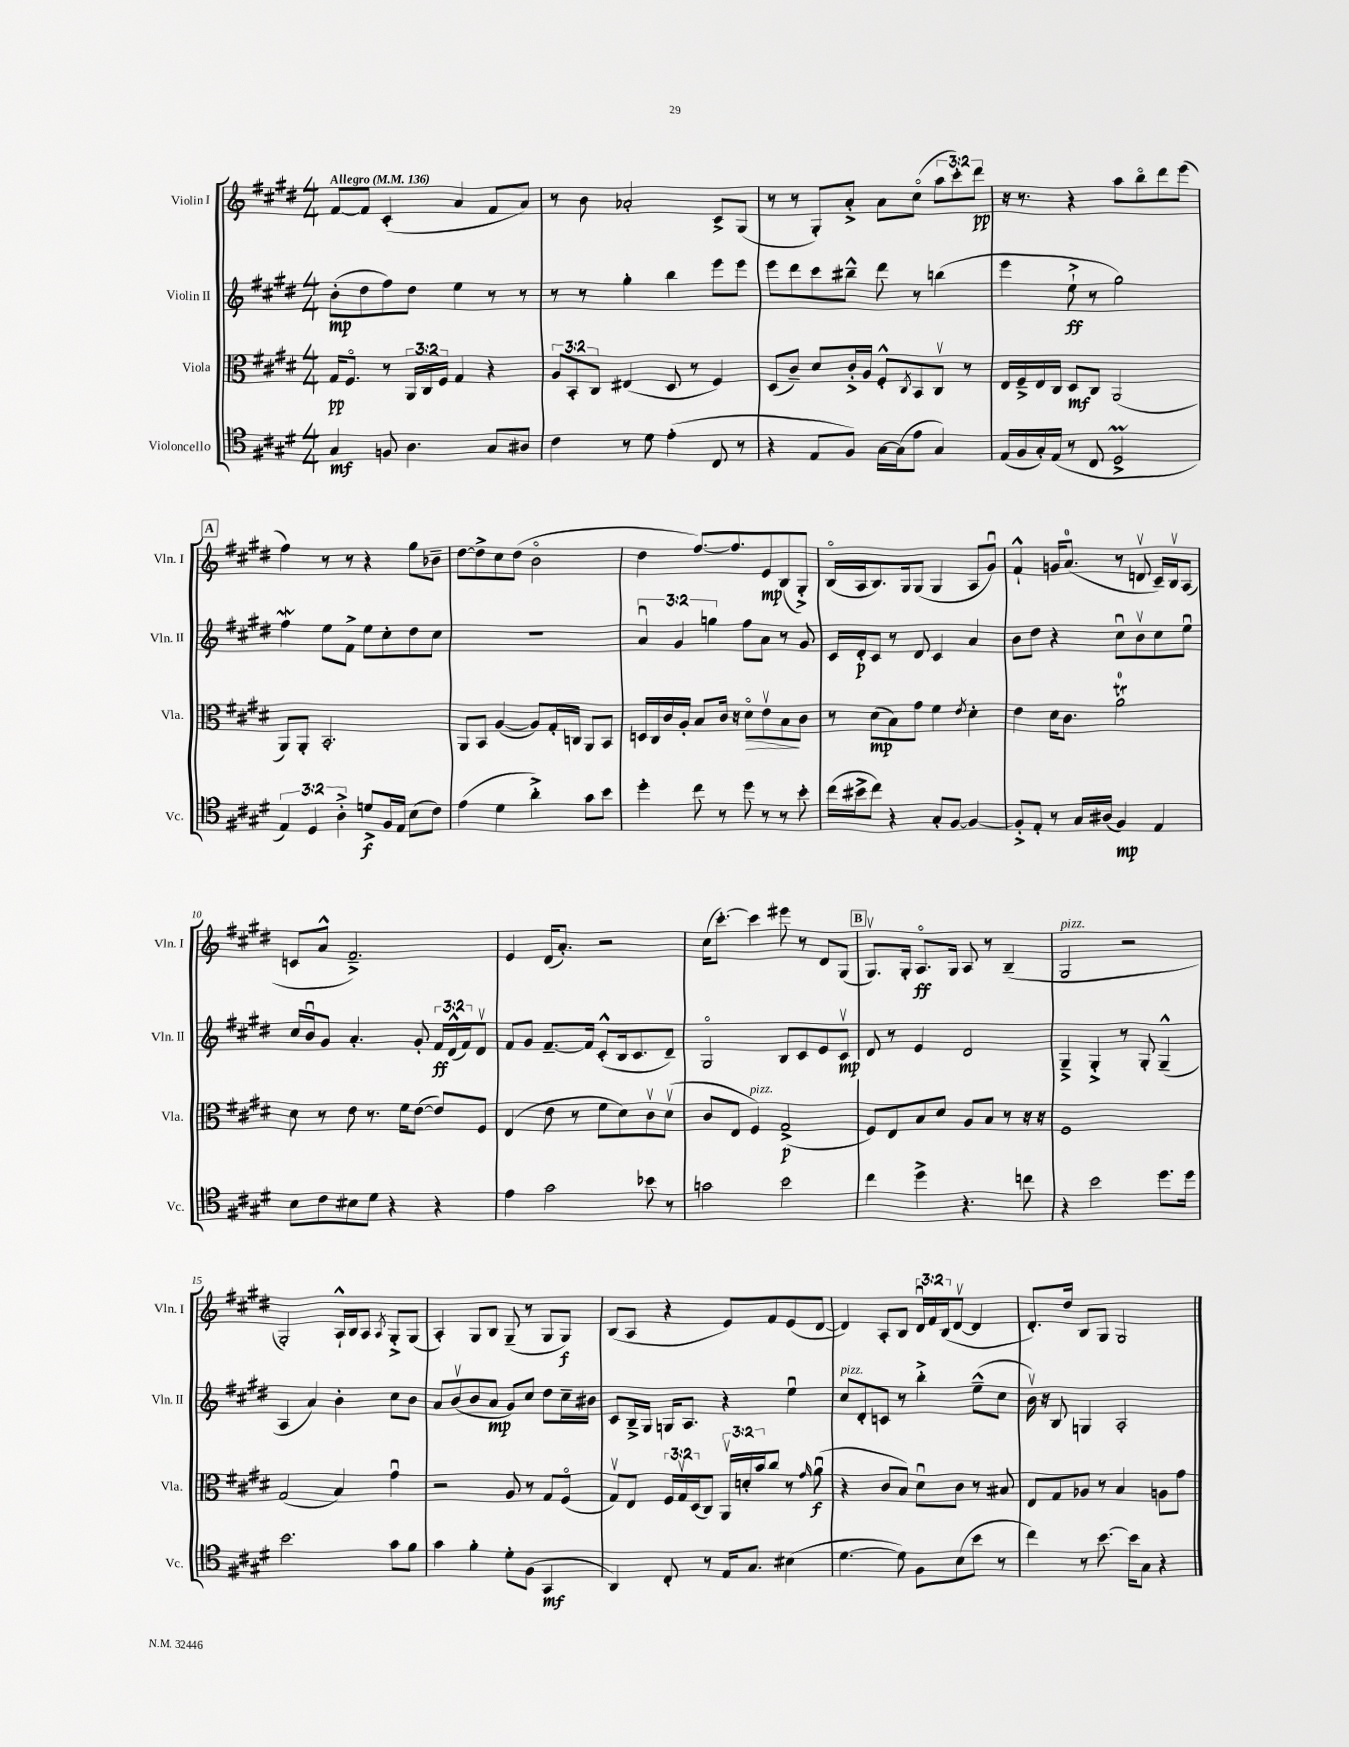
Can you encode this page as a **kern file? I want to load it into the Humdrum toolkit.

**kern	**kern	**kern	**kern
*staff4	*staff3	*staff2	*staff1
*clefC4	*clefC3	*clefG2	*clefG2
*k[f#c#g#d#]	*k[f#c#g#d#]	*k[f#c#g#d#]	*k[f#c#g#d#]
*M4/4	*M4/4	*M4/4	*M4/4
*MM136	*MM136	*MM136	*MM136
4G#	16G#	(8b'	[8f#
.	8.F#o	.	.
.	.	8dd#	8f#]
8F	8r	8ff#)	(4c#'
4.A	24AA	8dd#	.
.	24C#	.	.
.	24F#	.	.
.	4G#	4ee	4a
8G#	4r	8r	8f#
8A#	.	8r	8a)
=	=	=	=
4c#	12A	8r	8r
.	12BB'	.	.
.	.	8r	8b
.	12C#	.	.
8r	(4E#	4gg#'	2a-'
8d#	.	.	.
(4e'	8D#	4bb	.
.	8r	.	.
8C#	4F#)	8eee	8c#^
8r	.	8eee	(8G#
=	=	=	=
4r	(8D#	8eee	8r
.	8c#~)	8ddd#	8r
8E	8d#	8ccc#	8G#')
8F#)	16c#'^	8bb#~^^	8a'^
.	16A	.	.
[16G#	8F#'^^	8ddd#	8a
(16G#]	.	.	.
.	8qC#	.	.
8e	8BB	8r	(8cc#o
4G#)	8C#v	(4bb	12aa
.	.	.	12ccc#')
.	8r	.	.
.	.	.	12ddd#
=	=	=	=
(16E	16E	4eee	16r
16F#	16F#~^	.	8.r
16G#')	16E	.	.
(16E	16C#	.	.
8r	8D#	8ee`^	4r
8C#	8C#	8r	.
2D#^	(2AA	2gg#)	8aa
.	.	.	8bbo
.	.	.	8ddd#
.	.	.	(8eee
=	=	=	=
6E)	8AA)	4ff#	4ff#)
.	8AA'	.	.
6D#	.	.	.
.	2.BB'	8ee	8r
6A'^	.	.	.
.	.	8f#^	8r
8d^	.	8ee	4r
16F#	.	8cc#'	.
16E	.	.	.
(8B	.	8dd#	8gg#
8c#)	.	8cc#	8b-~
=	=	=	=
(4e	8AA	1r	[8dd#
.	8BB	.	8dd#^]
4d#	([4A	.	8cc#
.	.	.	(8dd#
4a'^)	8A])	.	2bo
.	16G#'	.	.
.	16C	.	.
8g#	8AA	.	.
8b	8BB	.	.
=	=	=	=
4dd#'	16D	6au	4dd#
.	16C#	.	.
.	16c#	.	.
.	.	6g#	.
.	16A'	.	.
8cc#	8B	.	[8.ff#)
.	.	6gg	.
8r	16c#	.	.
.	16r	.	8.ff#]
8dd#	8d#o	8ff#	.
8r	8ev	8a	8e
8r	8B	8r	(8B
8b'	8c#	8g#	8G#'^)
=	=	=	=
(16cc#	8r	16c#	(16Bo
16b#^	.	16d#'	16A
8cc#)	(8d#	8c#	8.B)
4r	8B)	8r	.
.	.	.	16G#
.	8g#	8d#	(8G#
8G#'	4f#	4c#	4G#
[8F#	.	.	.
.	8qe	.	.
4F#_	4d#'	4a	8A
.	.	.	8g#u)
=	=	=	=
8F#'^]	4e	8b	4f#`^^
8E'	.	8dd#	.
8r	16d#	4r	16g
.	8.c#	.	(8.a
16G#	.	.	.
(16A#	.	.	.
4F#)	2a	8cc#u	8r
.	.	8bv	8dv
4E	.	8cc#	16c#~)
.	.	.	16Bv
.	.	8eeu	(8A
=	=	=	=
8B	8d#	16cc#	8c
.	.	16bu	.
8c#	8r	8g#	8a^^
8B#	8e	4.a'	2.f#~^)
8d#	8.r	.	.
4r	.	.	.
.	16f#	.	.
.	([8e	8g#'	.
4r	8e])	24f#	.
.	.	(24d#^^	.
.	.	24f#)	.
.	8F#	8d#v	.
=	=	=	=
4e	(4E	8f#	4e
.	.	8g#	.
2g#	8e	[8.f#~	(16d#
.	.	.	8.a')
.	8r	.	.
.	.	16f#]	.
.	8f#	(8c#'^^	2r
.	8d#)	16B	.
.	.	8.c#	.
8b-	8c#v	.	.
8r	(8d#v	8d#~)	.
=	=	=	=
2g	8c#	2G#o	(16cc#
.	.	.	[8.ccc#')
.	8E	.	.
.	4F#)	.	4ccc#]
2b	(2G#^	8B	8eee#
.	.	8c#	8r
.	.	8e	8d#
.	.	8c#v	(8G#
=	=	=	=
4cc#	8F#)	8d#	8.G#v)
.	8E	8r	.
.	.	.	16G#'
4dd#^	8B	4e	8.Ao
.	8d#	.	.
.	.	.	16G#
4.r	8A	2d#	8A
.	8B	.	8r
.	8r	.	(4B~
8cc	16r	.	.
.	16r	.	.
=	=	=	=
4r	1F#	4G#~^	2G#
2b	.	4G#'^	.
.	.	8r	2r
.	.	8G#'	.
8.dd#	.	(4G#~^^	.
16dd#	.	.	.
=	=	=	=
2.b	(2G#	4A	2G#')
.	.	4a)	.
.	4B)	4b'	16A`^^
.	.	.	16B
.	.	.	8A
.	.	.	8qA
8g#	4g#u	8cc#	8G#'^
8f#	.	8b	(8G#
=	=	=	=
4g#	2r	8a	4A')
.	.	(8bv	.
4f#'	.	8b	8G#
.	.	8a	8B
8d#'	8A	8g#)	(8G#~
(8F#	8r	8cc#	8r
4GG#	8G#	8dd#	8G#
.	(8F#o	16cc#~	8G#)
.	.	16b#	.
=	=	=	=
4AA)	8G#v)	8c#	(8B
.	8E	16B~^	8A
.	.	16G#	.
8C#'	24F#	16G	4r
.	24G#v	.	.
.	.	8.A	.
.	(24D#	.	.
8r	8C#)	.	.
16E	24AAv	4r	8e)
.	24d'	.	.
8.G#	.	.	.
.	24b	.	.
.	8cc#	.	8f#
(4B#	8r	4eeu	(8e
.	16qqg#	.	.
.	(8au	.	[8d#
=	=	=	=
[4.d#	4r	8cc#	4d#])
.	.	8d#'	.
.	8c#	8c	8A'
8d#])	8B)	8r	8B
8F#	8d#u	4bb'^	24d#u
.	.	.	24f#
.	.	.	(24B
(8B	8c#	.	[8d#v
8b	8r	(8ee~^^	4d#]
8r	8B#	8cc#	.
=	=	=	=
4cc#)	8E	16bv)	8.d#')
.	.	16r	.
.	8G#	8B	.
.	.	.	16dd#
8r	8A-	4G	8B
[8.b	8r	.	8G#
.	4B	2A'	2G#
16b]	.	.	.
8G#	.	.	.
4r	8A	.	.
.	8g#	.	.
==	==	==	==
*-	*-	*-	*-
